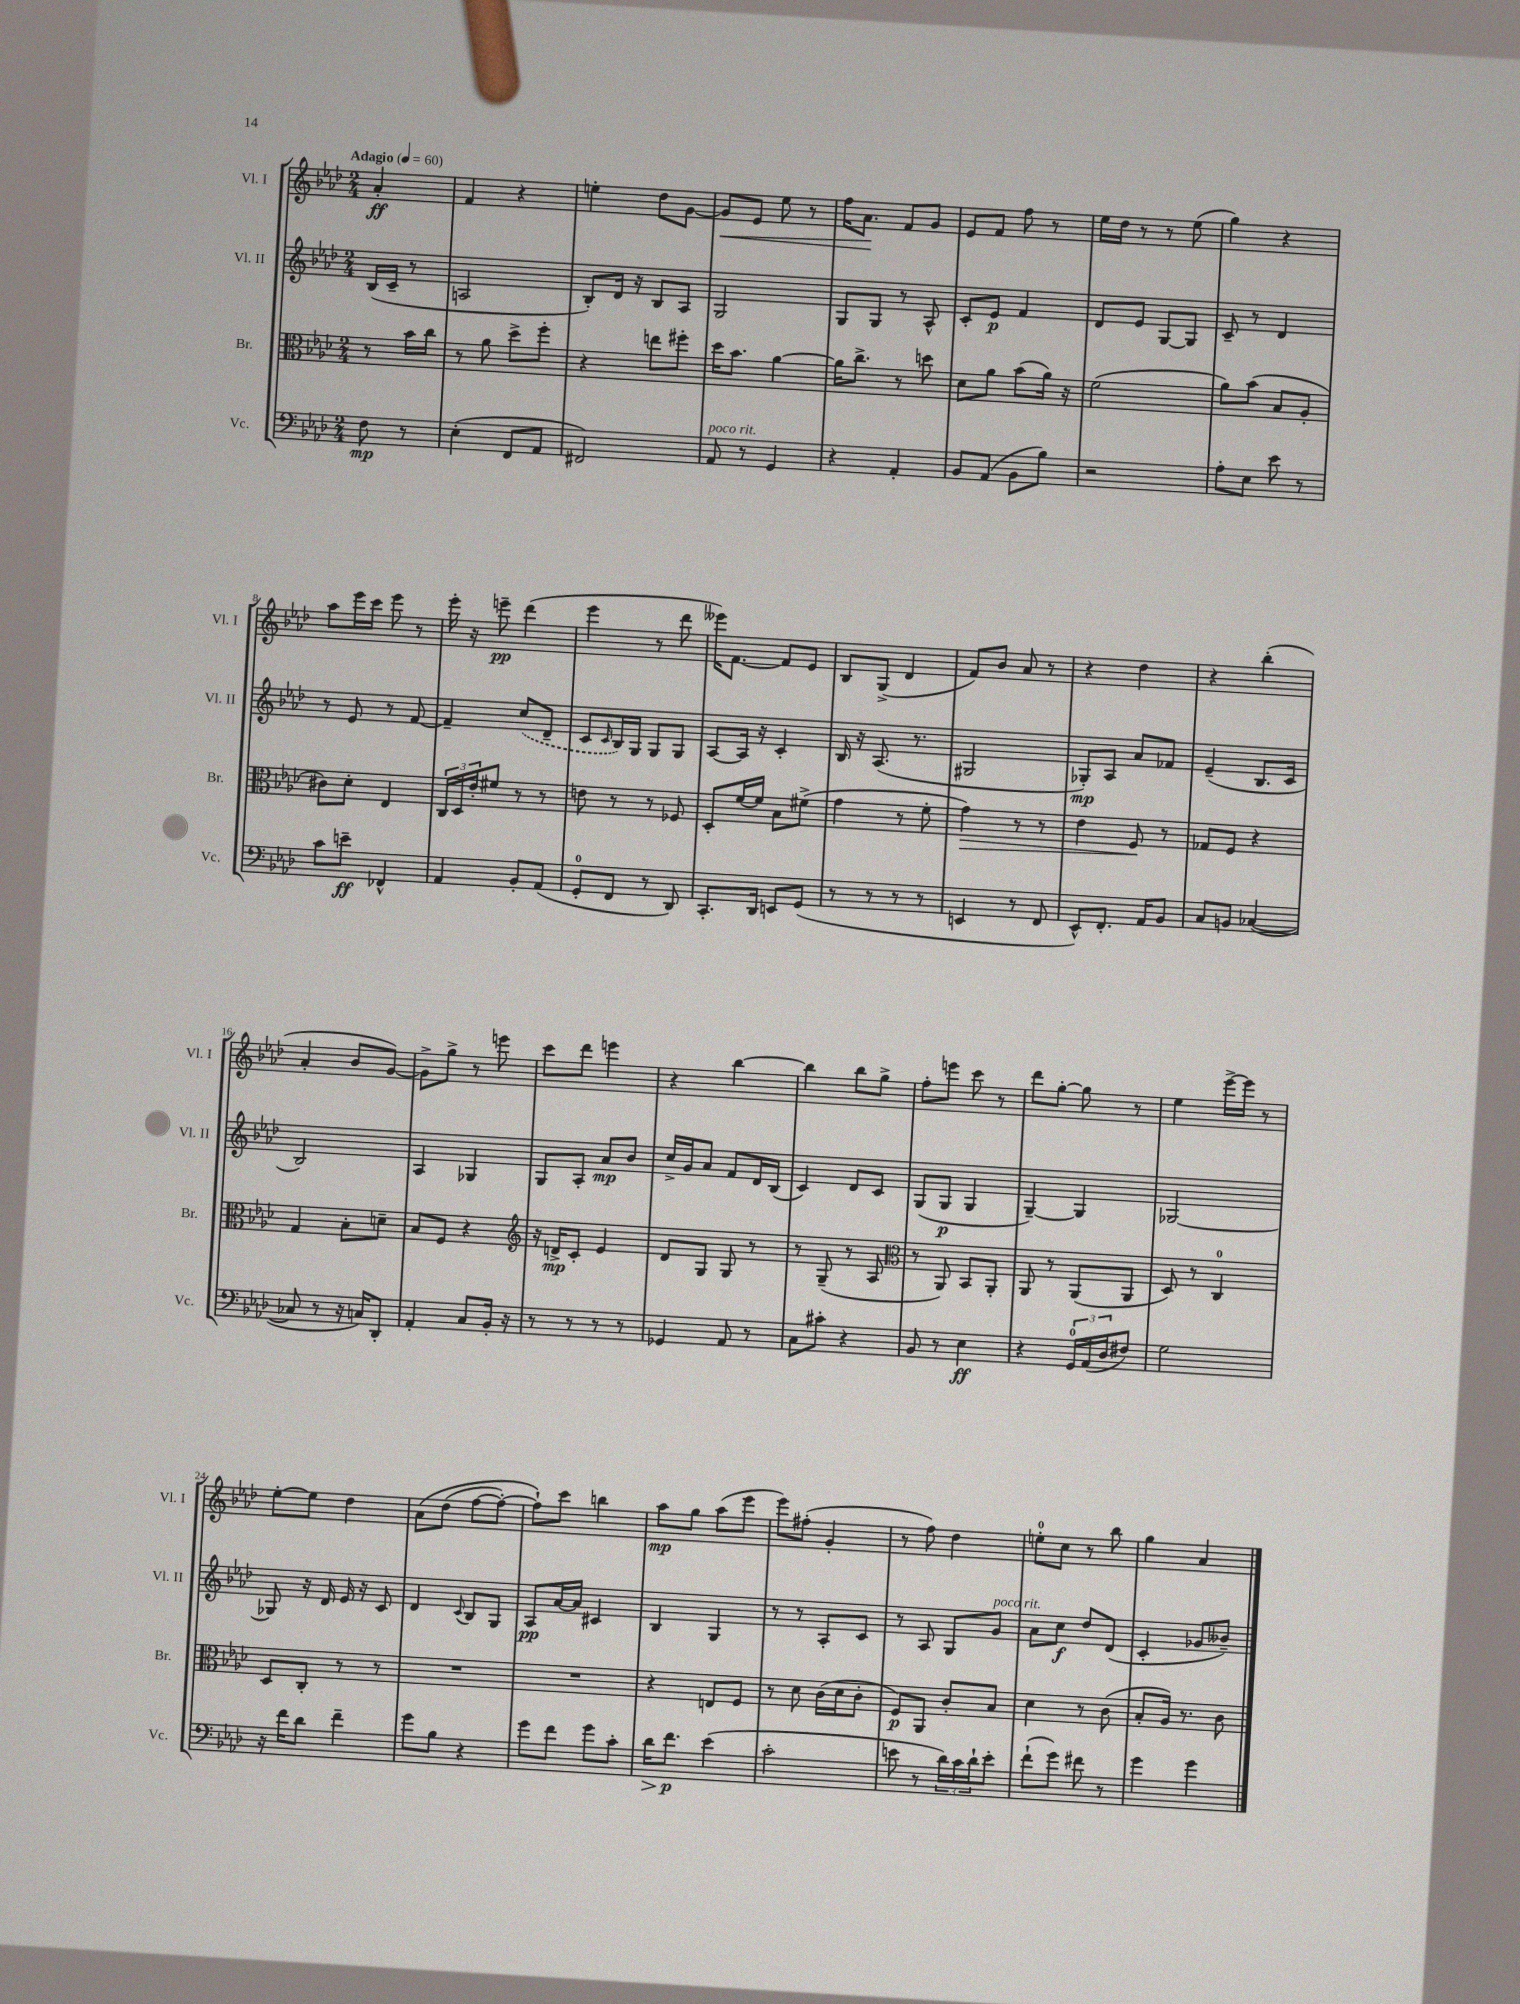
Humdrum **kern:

**kern	**kern	**kern	**kern
*staff4	*staff3	*staff2	*staff1
*clefF4	*clefC3	*clefG2	*clefG2
*k[b-e-a-d-]	*k[b-e-a-d-]	*k[b-e-a-d-]	*k[b-e-a-d-]
*M2/4	*M2/4	*M2/4	*M2/4
*MM60	*MM60	*MM60	*MM60
8F	8r	(16B-	4a-'
.	.	16c~	.
8r	16b-	8r	.
.	16cc	.	.
=	=	=	=
(4E-'	8r	2A	4f
.	8a-	.	.
8FF	8dd-^	.	4r
8AA-	8ff'	.	.
=	=	=	=
2FF#)	4r	8B-')	4ee'
.	.	16d-	.
.	.	16r	.
.	8ee	8B-	8dd-
.	8ff#'	8A-	[8g
=	=	=	=
8AA-	16dd-	2G	8g]
.	8.b-	.	.
8r	.	.	8e-
4GG	[4a-	.	8ee-
.	.	.	8r
=	=	=	=
4r	16a-]	8G	16ff
.	8.cc^	.	8.a-
.	.	8G	.
4AA-'	8r	8r	8f
.	8dd	8A-^^	8g
=	=	=	=
8BB-	8d-	8c'	8e-
(8AA-	8a-	8e-	8f
8BB-	(8b-	4f	8ff
8B-)	16a-)	.	8r
.	16r	.	.
=	=	=	=
2r	(2f	8d-	16ee-
.	.	.	16dd-
.	.	8e-	8r
.	.	[8G	8r
.	.	8G]	(8ee-
=	=	=	=
8A-'	8a-)	8c~	4gg)
8E-	(8b-	8r	.
8e-	8B-	4d-	4r
8r	8A-'	.	.
=	=	=	=
8c	8c#)	8r	8aa-
8e~	8d-'	8e-	16eee-
.	.	.	16ccc
4FF-^^	4E-	8r	8eee-
.	.	[8f	8r
=	=	=	=
4AA-	24C	4f~]	16eee-'
.	24D-	.	.
.	.	.	16r
.	24e-'	.	.
.	8f#	.	8eee~
8BB-'	8r	(8cc	(4ddd-
(8AA-	8r	8d-~	.
=	=	=	=
8GG'	8e	8c	4eee-
.	.	16qqc	.
8FF	8r	16B-)	.
.	.	16G	.
8r	8r	8G	8r
8DD-)	8F-	8G	8ddd-
=	=	=	=
8.CC'	8D-'	[8A-	16eee--)
.	.	.	[8.f
.	[16f	16A-]	.
16DD-	16f]	16r	.
8EE	8B-	4c'	8f]
(8GG	(8f#^	.	8e-
=	=	=	=
8r	4g	16B-	8B-
.	.	16r	.
8r	.	(8.A-	(8G^
8r	8r	.	4d-
.	.	8.r	.
8r	8f'	.	.
=	=	=	=
4EE	4g)	2G#	8f)
.	.	.	8b-
8r	8r	.	8a-
8FF	8r	.	8r
=	=	=	=
8EE-^^)	4e-	8G-')	4r
8.FF'	.	8A-	.
.	8F	8a-	4dd-
16AA-	.	.	.
8BB-	8r	8f-	.
=	=	=	=
8C	8G-	(4e-~	4r
8BB	8F	.	.
([4C-	4r	8.B-	(4bb-'
.	.	16c	.
=	=	=	=
8C-]	4G	2B-)	4a-'
8r	.	.	.
16r	8B-'	.	8b-
16C)	.	.	.
8DD-'	8d~	.	[8g)
=	=	=	=
4AA-'	8B-	4A-	8g^]
.	8F	.	8gg^
8C	4r	4G-	8r
16BB-'	.	.	8eee
16r	.	.	.
=	=	=	=
*	*clefG2	*	*
8r	16r	8G	8ccc
.	16d^	.	.
8r	8c'	8A-'	8ddd-
8r	4e-	8a-	4eee
8r	.	8b-	.
=	=	=	=
4GG-	8d-	16cc^	4r
.	.	16g	.
.	8G	8a-	.
8AA-	8G	8f	[4bb-
8r	8r	16d-	.
.	.	(16B-	.
=	=	=	=
8C	8r	4c)	4bb-]
8c#'	(8G~	.	.
4r	8r	8d-	8bb-
.	8A-	8c	8gg^
=	=	=	=
*	*clefC3	*	*
8BB-	8r	(8G	8ff'
8r	8AA-)	8G	8eee
4E-	8BB-	4G	8ccc
.	8AA-'	.	8r
=	=	=	=
4r	8AA-	[4G~)	8ddd-
.	8r	.	[8gg'
24GG	(8AA-	4G]	8gg]
(24AA-	.	.	.
24D-	.	.	.
8F#)	8AA-	.	8r
=	=	=	=
2G	8D-)	[2G-	4ee-
.	8r	.	.
.	4C	.	[16eee-^
.	.	.	16eee-]
.	.	.	8r
=	=	=	=
16r	8D-	8G-]	[8ee-'
16f	.	.	.
8d-	8C'	16r	8ee-]
.	.	16d-	.
4f~	8r	16e-	4dd-
.	.	16r	.
.	8r	8c	.
=	=	=	=
8g	2r	4d-	&(8a-
8B-	.	.	(8dd-
.	.	8qqc	.
4r	.	8B-	[8ff
.	.	8G	8ff'_)
=	=	=	=
8g	2r	8A-	8ff`]&)
8f	.	[16a-	8ccc
.	.	16a-]	.
8g	.	4c#	4bb
8c'	.	.	.
=	=	=	=
16d-	4r	4B-	8aa-
8.f	.	.	.
.	.	.	8gg
(4e-	8E	4G	(8aa-
.	8F	.	8eee-
=	=	=	=
2c'	8r	8r	8eee-)
.	8d-	8r	(8ff#'
.	(16c	8A-'	4g'
.	16d-	.	.
.	8c'	8c	.
=	=	=	=
8e	8F)	8r	8r
8r	8AA-	8A-	8ff)
24d-)	8c'	8G	4dd-
24c	.	.	.
24d-`	.	.	.
8e'	8B-	8g	.
=	=	=	=
(8f`	4d-	8a-	8ee'
8g)	.	8cc	8cc
8f#	8r	8dd-	8r
8r	(8c	(8d-	8bb-
=	=	=	=
4g	8B-'	4c'	4gg
.	16A-)	.	.
.	8.r	.	.
4g	.	8g-	4a-
.	8c	8b--~)	.
==	==	==	==
*-	*-	*-	*-
